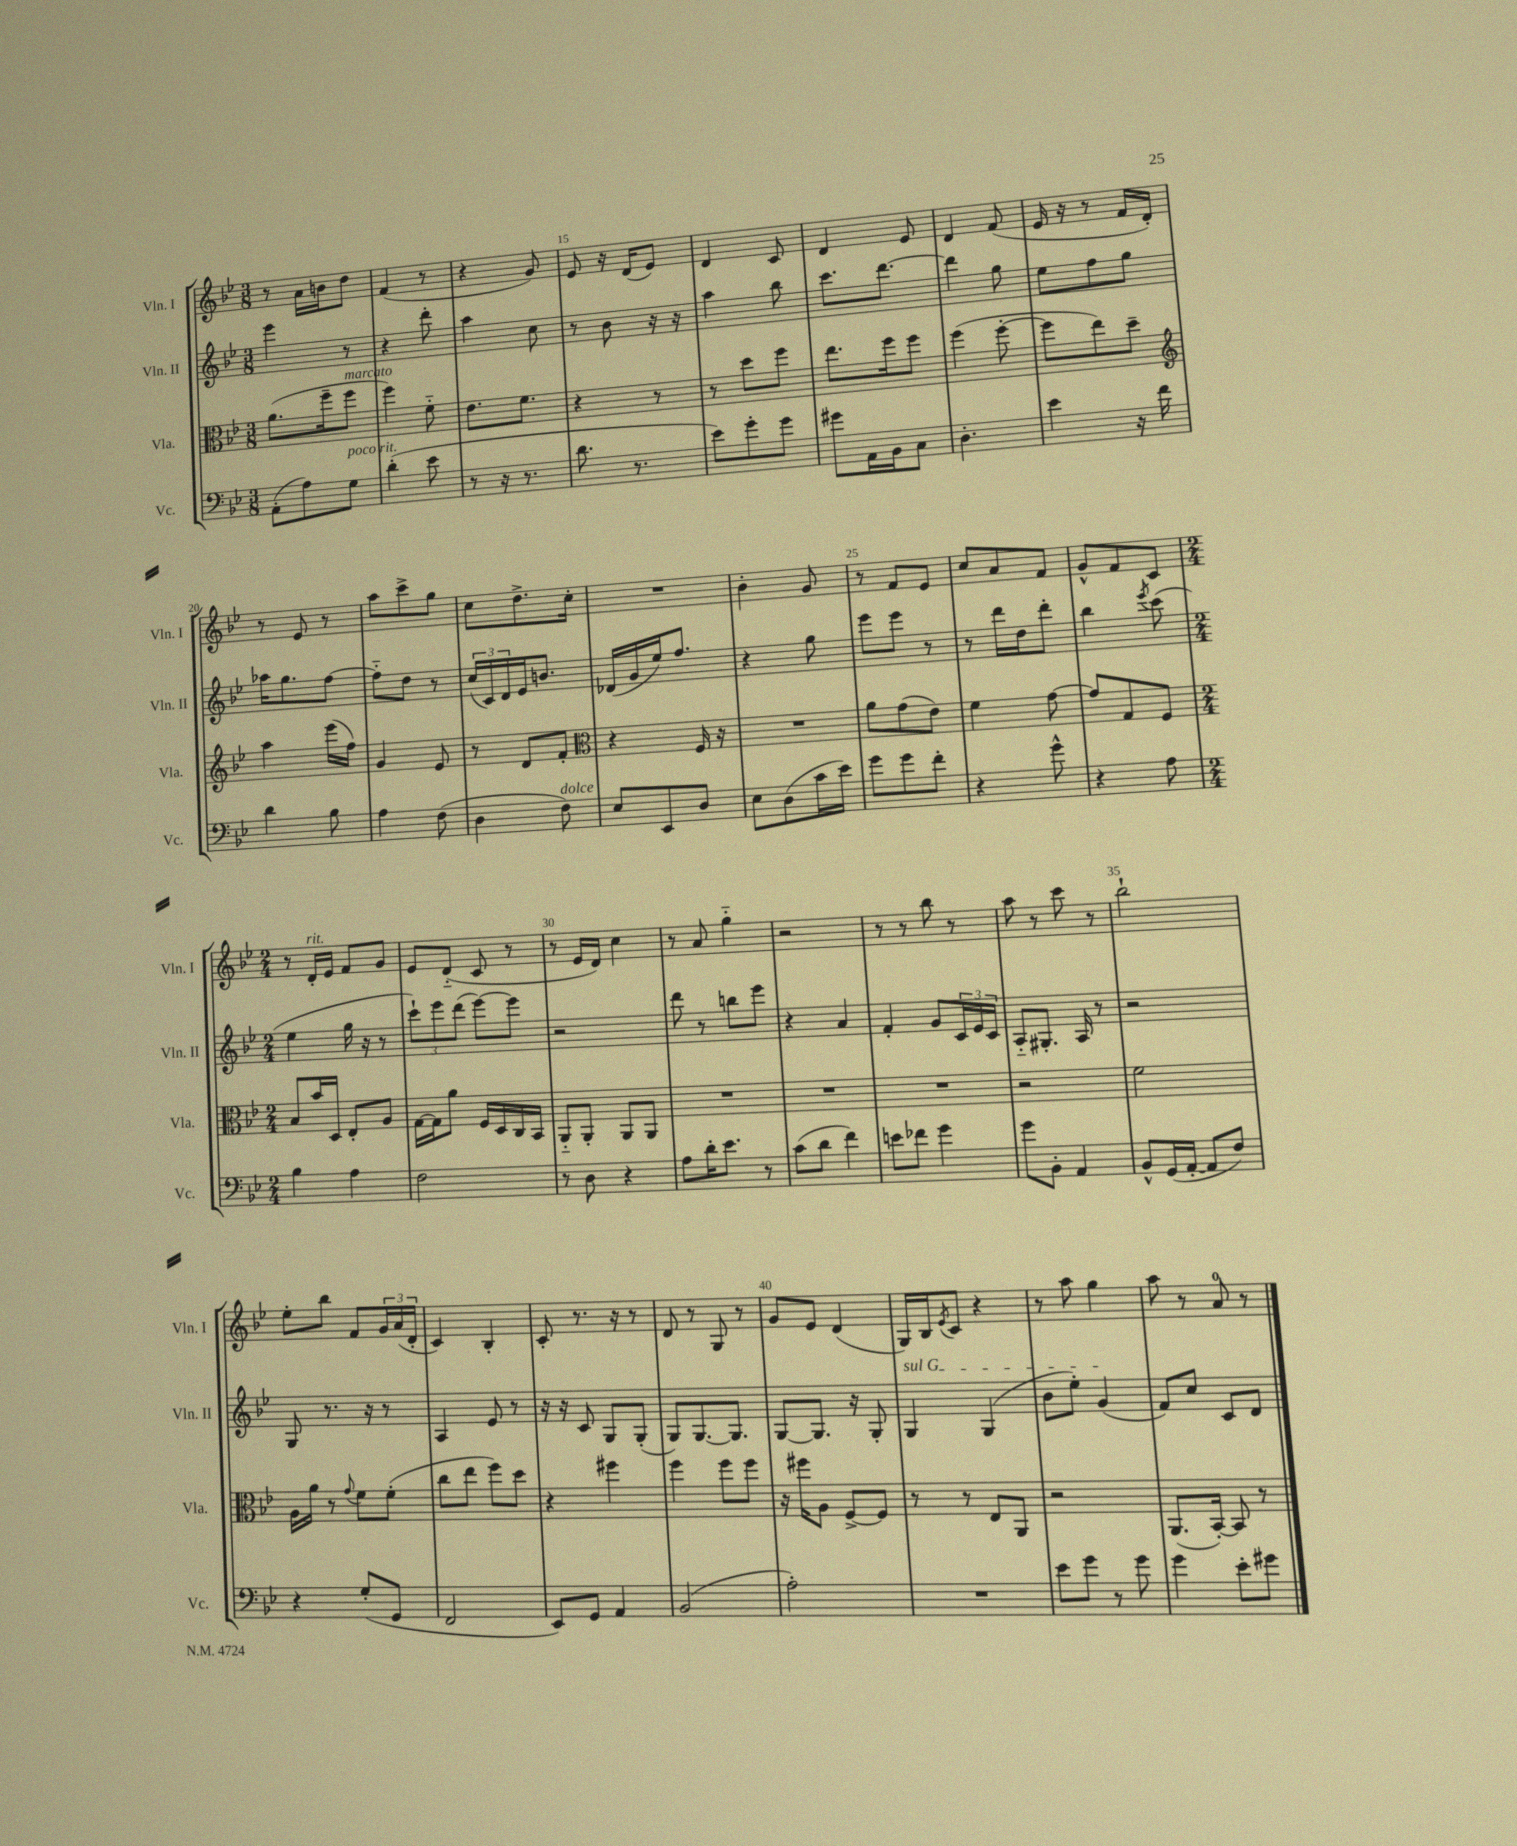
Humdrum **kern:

**kern	**kern	**kern	**kern
*staff4	*staff3	*staff2	*staff1
*clefF4	*clefC3	*clefG2	*clefG2
*k[b-e-]	*k[b-e-]	*k[b-e-]	*k[b-e-]
*M3/8	*M3/8	*M3/8	*M3/8
(8AA'\L	(8.a\L	4eee-\	8r
8A\)	.	.	16a\LL
.	16ff~\k	.	16b\J
8G\J	8ff\J	8r	8dd\J
=	=	=	=
(4d'\	4ff\)	4r	(4f/
8e-\	8f'~\	8ddd'\	8r
=	=	=	=
8r	8.e-\L	4aa\	4r
16r	.	.	.
8.r	8.f\J	.	.
.	.	8cc\	8g/)
=	=	=	=
8.d\	4r	8r	8e-/
.	.	8b-\	16r
8.r	.	.	(16d/LK
.	8r	16r	8e-/J)
.	.	16r	.
=	=	=	=
8e-\L)	8r	4aa\	4d/
8g'\	8dd\L	.	.
8g\J	8ff\J	8bb-\	8c/
=	=	=	=
8g#\L	8.ee-\L	8.ccc\L	4d/
16AA\L	.	.	.
16BB-\J	16ff\k	[8.ddd\J	.
8C\J	8ff\J	.	8e-/
=	=	=	=
4.D'\	(4ff\	4ddd\]	4d/
.	[8ff'\	8gg\	(8f/
=	=	=	=
4e-\	8ff\]L	8ee-\L	16e-/
.	.	.	16r
.	8ee-\)	8ff\	8r
16r	8dd~\J	8gg\J	16f/LL
16f\	.	.	16d'/JJ)
=	=	=	=
*	*clefG2	*	*
4d\	4aa\	16aa-\LK	8r
.	.	8.gg\	.
.	.	.	8e-/
8B-\	(16eee-\LL	[8ff\J	8r
.	16ff\JJ)	.	.
=	=	=	=
4A\	4g/	8ff'~\]L	8aa\L
.	.	8dd\J	8ccc^\
(8F\	8e-/	8r	8gg\J
=	=	=	=
4D\	8r	(24cc/LL	8cc\L
.	.	24c/)	.
.	.	24d/	.
.	8d/L	16e-/J	8.dd^\
.	.	8.b/J	.
8F\)	8f'/J	.	.
.	.	.	16cc'\Jk
=	=	=	=
*	*clefC3	*	*
8E-/L	4r	(16d-/LL	4.r
.	.	16g/	.
8EE-/	.	16ee-/J)	.
.	.	8.ff/J	.
8D/J	16F/	.	.
.	16r	.	.
=	=	=	=
8E-\L	4.r	4r	4b-'\
(8D\	.	.	.
16c\L	.	8gg\	8g/
16e-\JJ)	.	.	.
=	=	=	=
8g\L	8a\L	8eee-\L	8r
8g\	(8g\	8eee-\J	8f/L
8f'\J	8e-\J)	8r	8e-/J
=	=	=	=
4r	4f\	8r	8cc/L
.	.	16ddd\LL	8a/
.	.	16dd\J	.
8g^^\	[8g\	8ddd'\J	8f/J
=	=	=	=
4r	8g/]L	4bb-\	8g^^/L
.	8G/	.	8f/
.	.	8qeee-/	.
8A\	8F/J	(8ccc\	8c/J
=	=	=	=
*M2/4	*M2/4	*M2/4	*M2/4
4B-\	8B-/L	4ee-\	8r
.	16b-/L	.	16d'/LL
.	16D/JJ	.	16e-/JJ
4A\	8E-'/L	16gg\	8f/L
.	.	16r	.
.	8A/J	8r	8g/J
=	=	=	=
2F\	[16G\LL	12ccc`\L)	8e-/L
.	16G\]J	.	.
.	.	12eee-\	.
.	8a\J	.	(8d'~/J
.	.	(12ddd\J	.
.	16F/LL	[8eee-\L)	8c/
.	16D/	.	.
.	16C/	8eee-\]J	8r
.	16BB-/JJ	.	.
=	=	=	=
8r	8AA'~/L	2r	8r
8D\	8AA'/J	.	16e-/LL
.	.	.	16d/JJ)
4r	8AA/L	.	4cc\
.	8AA/J	.	.
=	=	=	=
8A\L	2r	8ddd\	8r
16d'\K	.	8r	8a/
8.e-\J	.	.	.
.	.	8bb\L	4gg'~\
8r	.	8eee-\J	.
=	=	=	=
(8c\L	2r	4r	2r
8d\J	.	.	.
4f\)	.	4a/	.
=	=	=	=
8e\L	2r	4f'/	8r
8f-\J	.	.	8r
4g\	.	8g/L	8bb-\
.	.	24c/L	8r
.	.	24e-/	.
.	.	24c/JJ	.
=	=	=	=
8g\L	2r	8A'~/L	8aa\
8BB-'\J	.	8.G#'/J	8r
4AA/	.	.	8ccc\
.	.	16A/	.
.	.	8r	8r
=	=	=	=
8BB-^^/L	2f\	2r	2bb-`\
(16GG/L	.	.	.
[16AA'/JJ	.	.	.
8AA/]L	.	.	.
8F/J)	.	.	.
=	=	=	=
4r	16A\LL	8G/	8ee-'\L
.	16a\JJ	.	.
.	8r	8.r	8bb-\J
.	8qqg/	.	.
(8G'/L	8f\L	.	8f/L
.	.	16r	.
8GG/J	(8f'\J	8r	24g/L
.	.	.	(24a/
.	.	.	24d'/JJ
=	=	=	=
2FF/	8cc\L	4A/	4c/)
.	8ee-\J	.	.
.	8ff\L)	8e-/	4B-'/
.	8dd\J	8r	.
=	=	=	=
8EE-/L)	4r	16r	8c'/
.	.	16r	.
8GG/J	.	8c/	8.r
4AA/	4ff#\	8G/L	.
.	.	.	16r
.	.	(8G'/J	8r
=	=	=	=
(2BB-/	4ff\	8G/L)	8d/
.	.	[8.G/	8r
.	8ff\L	.	8G/
.	.	8.G/]J	.
.	8ff\J	.	8r
=	=	=	=
2A'\)	16r	[8G/L	8g/L
.	16ff#\LK	.	.
.	8A\J	8.G/]J	8e-/J
.	[8F^/L	.	(4d/
.	.	16r	.
.	8F/]J	8G'/	.
=	=	=	=
2r	8r	4G/	16G/LL)
.	.	.	16B-/J
.	.	.	8qe-/
.	8r	.	8c/J
.	8E-/L	(4G/	4r
.	8AA/J	.	.
=	=	=	=
8e-\L	2r	8b-\L	8r
8g\J	.	8ee-'\J)	8aa\
8r	.	(4g/	4gg\
8g\	.	.	.
=	=	=	=
4g\	(8.AA/L	8f/L)	8aa\
.	.	8cc/J	8r
.	[16BB-'/Jk)	.	.
8e-'\L	8BB-/]	8c/L	8a/
8g#\J	8r	8d/J	8r
==	==	==	==
*-	*-	*-	*-
